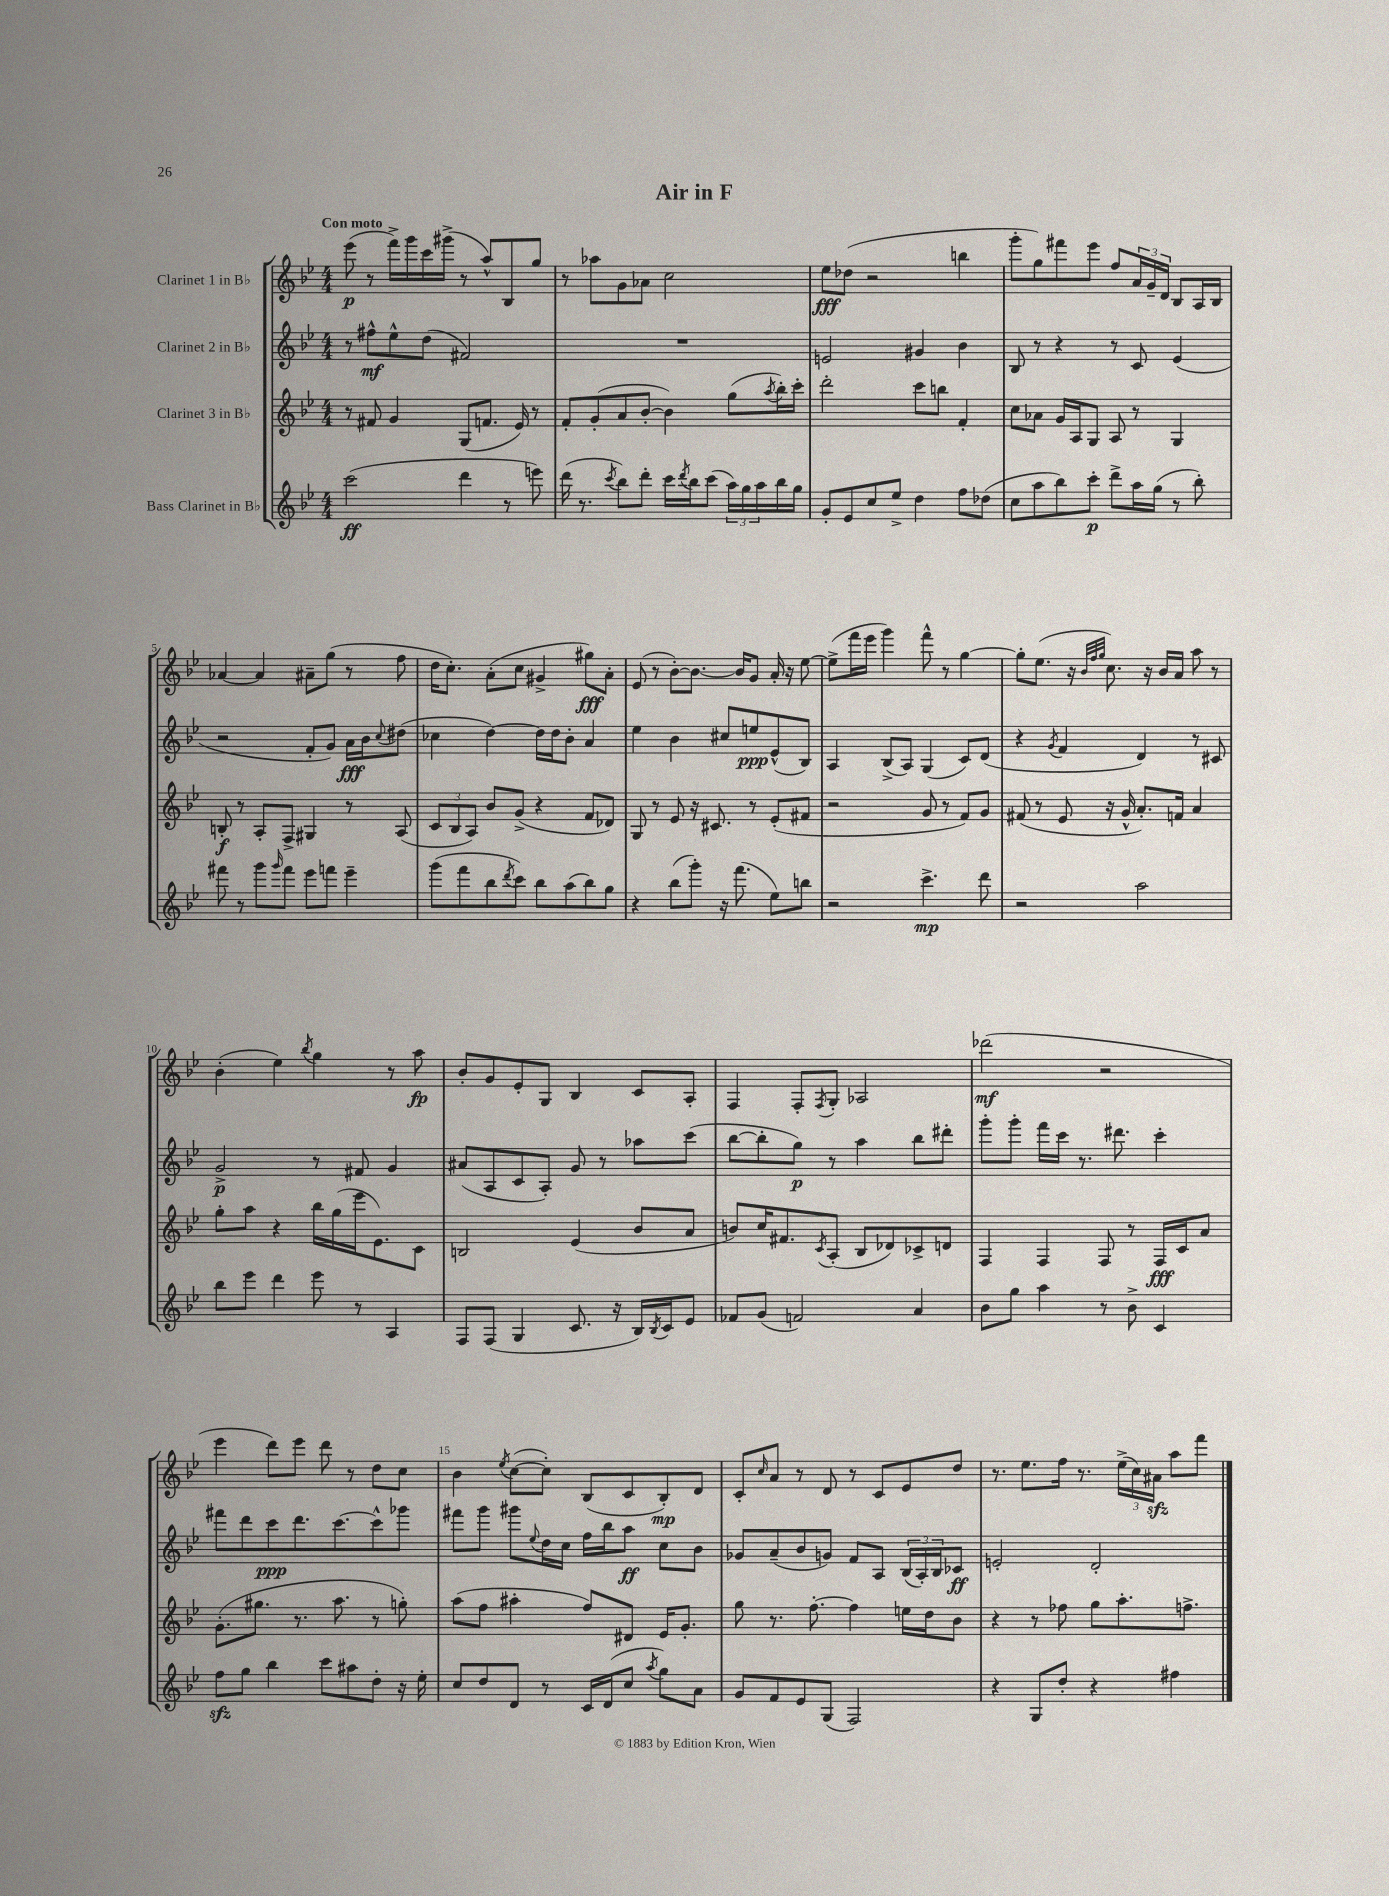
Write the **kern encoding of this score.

**kern	**kern	**kern	**kern
*staff4	*staff3	*staff2	*staff1
*clefG2	*clefG2	*clefG2	*clefG2
*k[b-e-]	*k[b-e-]	*k[b-e-]	*k[b-e-]
*M4/4	*M4/4	*M4/4	*M4/4
(2ccc	8r	8r	(8eee-
.	8f#	8ff#^^	8r
.	4g	8ee-^^	16fff^)
.	.	.	16ggg
.	.	(8dd	16ccc
.	.	.	(16ggg#^
4ddd	(8G	2f#)	8r
.	8.f	.	8aa^^)
8r	.	.	8B-
.	16e-)	.	.
8eee)	8r	.	8gg
=	=	=	=
(16ddd	8f'	1r	8r
8.r	.	.	.
.	(8g'	.	8aa-
8qccc	.	.	.
8bb-)	8a	.	8g
8ddd'	[8b-'	.	8a-
16ccc	4b-])	.	2cc
8qddd	.	.	.
16bb-	.	.	.
(8ccc	.	.	.
24aa)	(8gg	.	.
24gg	.	.	.
24aa	.	.	.
.	8qaa	.	.
16bb-	16bb-')	.	.
16gg	16ccc'	.	.
=	=	=	=
8g'	2ddd'	2e	8ee-
8e-	.	.	(8dd-
8cc	.	.	2r
8ee-^	.	.	.
4dd	8ccc	4g#	.
.	8bb	.	.
8ff	4f'	4b-	4bb
(8dd-	.	.	.
=	=	=	=
8cc	8cc	8B-	8ggg'
8aa	8a-	8r	8gg)
8bb-)	16g	4r	8fff#
.	16A	.	.
8ccc'	8G	.	8eee-
8ddd^	8A	8r	8ff
16aa	8r	8c	24a
.	.	.	24g~
(16gg	.	.	.
.	.	.	24d
8r	4G	(4e-	8B-
8bb-')	.	.	16A
.	.	.	16B-
=	=	=	=
8fff#	8B'	2r	[4a-
8r	8r	.	.
8ggg	8A'	.	4a-]
16qqggg	.	.	.
8fff#	8F^	.	.
8eee-	4G#	8f'	8a#~
8fff	.	8g)	(8gg
4eee-~	8r	16a	8r
.	.	16b-	.
.	.	8qqcc	.
.	(8A	(8dd#	8ff
=	=	=	=
(8ggg	12c	4cc-	16dd
.	.	.	8.cc')
.	12B-	.	.
8fff	.	.	.
.	12A)	.	.
8bb-	8b-	[4dd)	(8a'
8qddd	.	.	.
8ccc)	(8g^	.	8cc
8bb-	4r	16dd]	4g#^
.	.	16dd	.
(8aa	.	8b-'	.
8bb-)	8f	4a	8gg#)
8gg	8d-)	.	8a'
=	=	=	=
4r	8G	4ee-	(8e-
.	8r	.	8r
(8bb-	8e-	4b-	[8b-')
8ggg')	16r	.	8.b-_
.	8.c#	.	.
16r	.	8cc#	.
(8.fff	.	.	16b-]
.	8r	8ee	8g
8ee-)	(8e-'	(8e-^^	16a'
.	.	.	16r
8bb	8f#	8B-)	[8ee-
=	=	=	=
2r	2r	4A	(8ee-^]
.	.	.	16fff
.	.	.	16eee-
.	.	(8B-^	4ggg)
.	.	8A)	.
4.ccc^	8g	(4G	8fff^^
.	8r	.	8r
.	8f)	8c)	[4gg
8ddd	8g	(8d	.
=	=	=	=
2r	(8f#	4r	8gg']
.	8r	.	(8.ee-
.	.	8qg	.
.	8e-	4f	.
.	.	.	16r
.	.	.	32qqb-
.	.	.	32qqff
.	.	.	32qqgg
.	16r	.	8.cc)
.	16g^^	.	.
2aa	8.a')	4d)	.
.	.	.	16r
.	.	.	16b-
.	16f	.	16a
.	4a	8r	8aa
.	.	8c#	8r
=	=	=	=
8bb-	8gg'	2g^	(4b-'
8eee-	8aa	.	.
4ddd	4r	.	4ee-)
.	.	.	8qbb-
8eee-	16bb-	8r	4gg
.	(16gg	.	.
8r	16eee-	8f#	.
.	8.e-)	.	.
4A	.	4g	8r
.	8c	.	8aa
=	=	=	=
8F	2B	(8a#	8b-'
(8F	.	8A	8g
4G	.	8c	8e-'
.	.	8A')	8G
8.c	(4e-	8g	4B-
.	.	8r	.
16r	.	.	.
16B-)	8b-	8aa-	8c
8qB-	.	.	.
16c	.	.	.
8e-	8a	(8ccc	8A'
=	=	=	=
8f-	8b)	[8bb-	4F
(8g	16cc	8bb-']	.
.	8.f#	.	.
2f)	.	8gg)	8F'
.	8qc	.	8qF
.	(8A'	8r	8G'
.	8B-	4aa	2A-
.	8d-)	.	.
4a	8c-^	8bb-	.
.	8d	8ddd#'	.
=	=	=	=
8b-	4F	8ggg'	(2ddd-
8gg	.	8ggg'	.
4aa	4F	16fff	.
.	.	16ccc	.
.	.	8.r	.
8r	8F	.	2r
.	.	8.ddd#	.
8b-^	8r	.	.
4c	16F	4ccc'	.
.	16c	.	.
.	8a	.	.
=	=	=	=
8ff	(8.g'	8fff#	4eee-
8gg	.	8ddd	.
.	8.gg#	.	.
4bb-	.	8ccc	8ddd)
.	8.r	8.ddd	8eee-
8ccc	.	.	8ddd
.	8.aa	[8.ccc	.
8aa#	.	.	8r
8dd'	8r	8ccc^^]	8dd
16r	8gg')	8ggg-	8cc
16ee-'	.	.	.
=	=	=	=
8cc	(8aa	8fff#	4b-
8dd	8ff	8ggg	.
.	.	.	8qee-
8d	4aa#'	8ggg#	([8cc
.	.	8qqee-	.
8r	.	16dd	8cc'])
.	.	16cc	.
16c	8ff)	16ff	(8B-
(16d	.	16bb-	.
8cc	8d#	8aa	8c
8qaa	.	.	.
8gg)	16e-	8cc	8B-')
.	8.g'	.	.
8a	.	8b-	8d
=	=	=	=
8g	8gg	8g-	8c'
.	.	.	16qqcc
8f	8.r	(8a~	8a
8e-	.	8b-	8r
.	[8.ff'	.	.
(8G	.	8g)	8d
2F)	4ff]	8f	8r
.	.	8A	8c
.	16ee	(24B-	8e-
.	.	24A')	.
.	16dd	.	.
.	.	24B-	.
.	8b-	8c-	8dd
=	=	=	=
4r	4r	2e'	8.r
.	.	.	8.ee-
8G	8r	.	.
8dd'	8ff-	.	16ff
.	.	.	8.r
4r	8gg	2d'	.
.	8.aa'	.	(24ee-^
.	.	.	24cc)
.	.	.	24a#
4ff#	.	.	8aa
.	8.ff^	.	.
.	.	.	8fff
==	==	==	==
*-	*-	*-	*-
